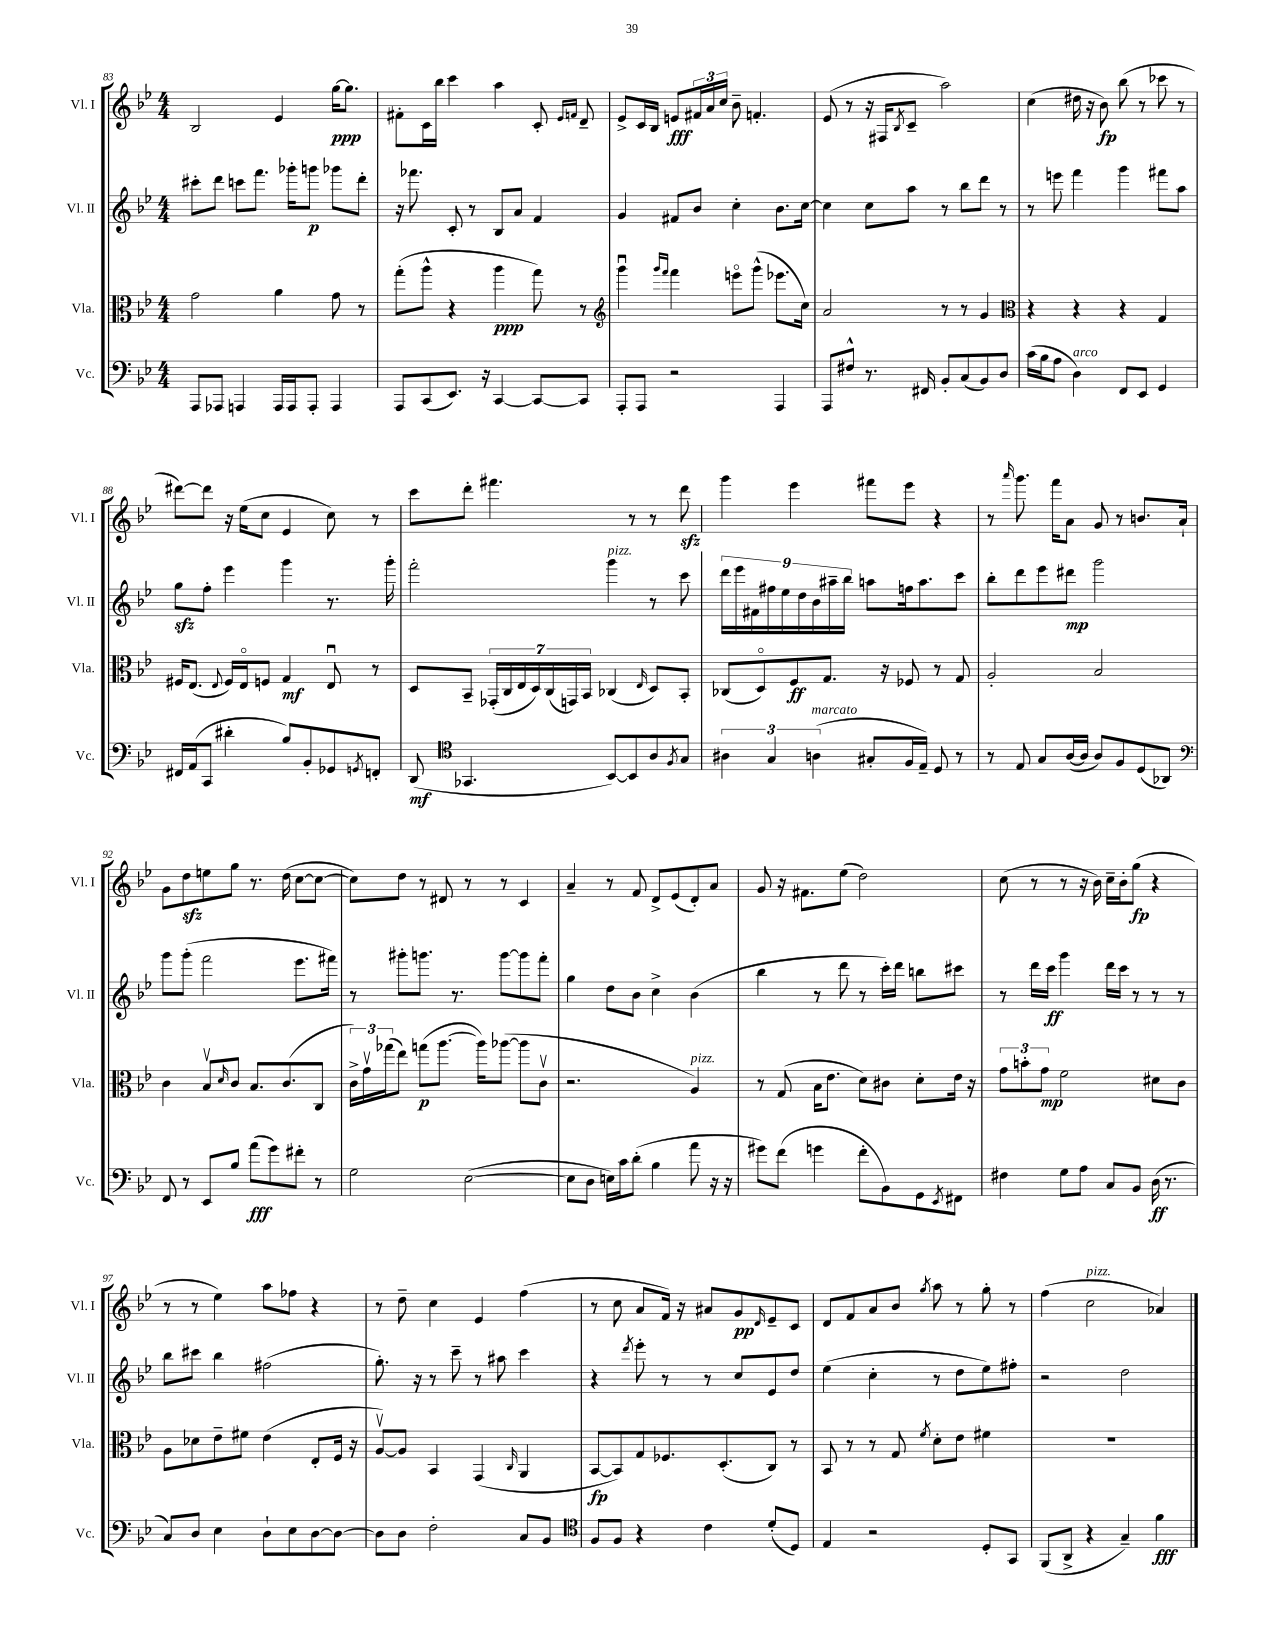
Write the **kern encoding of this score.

**kern	**kern	**kern	**kern
*staff4	*staff3	*staff2	*staff1
*clefF4	*clefC3	*clefG2	*clefG2
*k[b-e-]	*k[b-e-]	*k[b-e-]	*k[b-e-]
*M4/4	*M4/4	*M4/4	*M4/4
8AAA/L	2g\	8ccc#'\L	2B-/
8AAA-/J	.	8ddd\J	.
4AAA/	.	8ccc\L	.
.	.	8.fff\J	.
16AAA/LL	4a\	.	4e-/
16AAA/J	.	16ggg-'\LK	.
8AAA'/J	.	8ggg\J	.
4AAA/	8g\	8ggg-\L	[16gg\LK
.	.	.	8.gg\]J
.	8r	8ddd'\J	.
=	=	=	=
8AAA/L	(8gg'\L	16r	8f#'\L
.	.	8.fff-\	.
(8CC/	8aa^^\J	.	16c\L
.	.	.	16bb-\JJ
8.EE-/J)	4r	8c'/	4ccc\
.	.	8r	.
16r	.	.	.
[4CC/	4aa\	8B-/L	4aa\
.	.	8a/J	.
8CC/_L	8gg\)	4f/	8c'/
.	.	.	16qqe-/LL
.	.	.	16qqf/JJ
8CC/]J	8r	.	8d~/
=	=	=	=
*	*clefG2	*	*
8AAA'/L	4gggu\	4g/	8e-^/L
8AAA/J	.	.	16c/L
.	.	.	16B-/JJ
.	16qqggg/LL	.	.
.	16qqfff/JJ	.	.
2r	4fff\	8f#/L	8e/L
.	.	8b-/J	24f#/L
.	.	.	24a/
.	.	.	24cc/JJ
.	8eeeo\L	4cc'\	8b-~\
.	(8ggg^^\J	.	4.f'/
4AAA/	8.eee-\L	8.b-\L	.
.	16cc\Jk)	[16cc\Jk	.
=	=	=	=
8AAA/L	2a/	4cc\]	(8e-/
8F#^^/J	.	.	8r
8.r	.	8cc\L	16r
.	.	.	16F#/LK
.	.	.	8qB-/
.	.	8aa\J	8c~/J
16FF#/	.	.	.
8BB-'/L	8r	8r	2aa\)
(8C/	8r	8bb-\L	.
8BB-/)	4g/	8ddd\J	.
8D/J	.	8r	.
=	=	=	=
*	*clefC3	*	*
(16c\LL	4r	8r	(4cc\
16B-\J	.	.	.
8A\J	.	8eee\	.
4D\)	4r	4fff\	16dd#\
.	.	.	16r
.	.	.	8b-\)
8FF/L	4r	4ggg\	(8bb-\
8EE-/J	.	.	8r
4GG/	4G/	8fff#\L	8ccc-\
.	.	8aa\J	8r
=	=	=	=
16FF#/LL	16F#/LK	8gg\L	[8ddd#\L)
(16AA/J	(8.E-/J	.	.
8CC/J	.	8ff'\J	8ddd#\]J
.	8qqE-/	.	.
4d#'\	16F#/LL)	4eee-\	16r
.	16E-o/J	.	(16ee-\LK
.	8F/J	.	8cc\J
8B-/L)	4G/	4ggg\	4e-/
8BB-'/	.	.	.
8GG-/	8E-u/	8.r	8cc\)
8qGG/	.	.	.
8FF'/J	8r	.	8r
.	.	16ggg'\	.
=	=	=	=
(8DD/	8D/L	2fff'\	8ccc\L
*clefC4	*	*	*
4.GG-/	8BB-~/J	.	8ddd'\J
.	(28GG-'/LL	.	4.fff#\
.	28C/	.	.
.	28E-/	.	.
.	28D/)	.	.
.	(28C/	.	.
.	28GG/)	.	.
.	28BB-/JJ	.	.
[8BB-/L)	(4C-/	4ggg\	.
8BB-/]	.	.	8r
.	16qqE-/	.	.
8A/	8D/L)	8r	8r
8qF/	.	.	.
8G/J	8BB-'/J	8ccc\	8ddd\
=	=	=	=
6A#\	(8C-/L	18ddd\LL	4ggg\
.	.	18eee-\	.
.	.	18f#\	.
.	8Do/)	.	.
6G/	.	18ff#\	.
.	.	18ee-\	.
.	8F/	.	4eee-\
.	.	18dd\	.
(6A\	.	18b-\	.
.	8.G/J	.	.
.	.	18aa#~\	.
.	.	18bb-\JJ	.
8G#'/L	.	8aa\L	8fff#\L
.	16r	.	.
16F/L	8F-/	16ff\k	8eee-\J
16E-~/JJ)	.	8.aa\	.
8D/	8r	.	4r
8r	8G/	8ccc\J	.
=	=	=	=
8r	2A'/	8bb-'\L	8r
.	.	.	16qqaaa/
8E-/	.	8ddd\	8.ggg\
8G/L	.	8eee-\	.
.	.	.	16fff\LK
([16A/L	.	8ddd#\J	8a\J
16A/]JJ	.	.	.
8A/L)	2B-/	2ggg\	8g/
8F/	.	.	8r
(8D/	.	.	8.b/L
8AA-/J)	.	.	.
.	.	.	16a`/Jk
=	=	=	=
*clefF4	*	*	*
8FF/	4c\	8ggg\L	8g\L
8r	.	(8ggg'\J	8dd\
8EE-/L	8B-v/L	2fff\	8ee\
.	16qqd/	.	.
8B-/J	8c/J	.	8gg\J
(8a\L	8.B-/L	.	8.r
8g\)	.	.	.
.	(8.c/	.	(16dd\
8f#'\J	.	8.eee-\L	[8cc\L
8r	8C/J	.	8cc\_J
.	.	16fff#\Jk)	.
=	=	=	=
2G\	24c^\LL)	8r	8cc\]L)
.	24gv\	.	.
.	(24gg-\J	.	.
.	8ee-\J)	8ggg#'\L	8dd\J
.	(8gg\L	8.ggg\J	8r
.	[8.aa\J	.	8d#/
.	.	8.r	.
([2E-\	.	.	8r
.	16aa\]LK)	.	.
.	([8aa-\J	[8ggg\L	8r
.	8aa-\]L	8ggg\]	4c/
.	8cv\J	8fff'\J	.
=	=	=	=
8E-\]L	2.r	4gg\	4a~/
8D\J	.	.	.
16E\LL)	.	8dd\L	8r
16c\J	.	.	.
(8d'\J	.	8b-\J	8f/
4B-\	.	4cc^\	8d^/L
.	.	.	(8e-/
8a\	4A/)	(4b-\	8d'/)
16r	.	.	8a/J
16r	.	.	.
=	=	=	=
8g#\L)	8r	4bb-\	8g/
(8f\J	(8G/	.	16r
.	.	.	8.f#\L
4g\	16B-\LK	8r	.
.	8.e-\J	.	.
.	.	8ddd\	(8ee-\J
8f'\L	8d\L)	8r	2dd\)
8BB-\)	8c#\J	16ccc'\LL)	.
.	.	16ddd\JJ	.
8GG\	8d'\L	8bb\L	.
8qEE-/	.	.	.
8FF#\J	16e-\Jk	8ccc#\J	.
.	16r	.	.
=	=	=	=
4F#\	12g\L	8r	(8cc\
.	12b'\	.	.
.	.	16ddd\LL	8r
.	12g\J	.	.
.	.	16ccc\JJ	.
8G\L	2f\	4ggg\	8r
8A\J	.	.	16r
.	.	.	16b-\)
8C/L	.	16ddd\LL	16cc~\LL
.	.	16ccc\JJ	16b-'\J
8BB-/J	.	8r	(8gg\J
(16D\	8d#\L	8r	4r
8.r	.	.	.
.	8c\J	8r	.
=	=	=	=
8C/L)	8A\L	8bb-\L	8r
8D/J	8d-\	8ccc#\J	8r
4E-\	8e-~\	4bb-\	4ee-\)
.	8f#\J	.	.
8D`\L	(4e-\	(2ff#\	8aa\L
8E-\	.	.	8ff-\J
[8D\	8E-'/L	.	4r
8D\_J	16F/Jk	.	.
.	16r	.	.
=	=	=	=
8D\]L	[8Av/L)	8.gg'\)	8r
8D\J	8A/]J	.	8dd~\
.	.	16r	.
2F'\	4BB-/	8r	4cc\
.	.	8ccc~\	.
.	(4GG/	8r	4e-/
.	.	8aa#\	.
.	16qqC/	.	.
8C/L	4AA/	4ccc\	(4ff\
8BB-/J	.	.	.
=	=	=	=
*clefC4	*	*	*
8F/L	[8BB-/L	4r	8r
8F/J	8BB-/])	.	8cc\
.	.	8qddd/	.
4r	8G/	8eee-'\	8a/L
.	8.F-/	8r	16f/Jk)
.	.	.	16r
4c\	.	8r	8a#/L
.	(8.D'/	.	.
.	.	8cc/L	8g/
.	.	.	16qqd/
(8d'/L	8C/J)	8e-/	8e-~/
8D/J)	8r	8dd/J	8c/J
=	=	=	=
4E-/	8BB-/	(4ee-\	8d/L
.	8r	.	8f/
2r	8r	4cc'\	8a/
.	8G/	.	8b-/J
.	8qf/	.	8qgg/
.	8d'\L	8r	8aa\
.	8e-\J	8dd\L	8r
8D'/L	4f#\	8ee-\)	8gg'\
8GG/J	.	8ff#'\J	8r
=	=	=	=
(8FF/L	1r	2r	(4ff\
8AA^/J	.	.	.
4r	.	.	2cc\
4G~/)	.	2dd\	.
4f\	.	.	4a-/)
==	==	==	==
*-	*-	*-	*-
